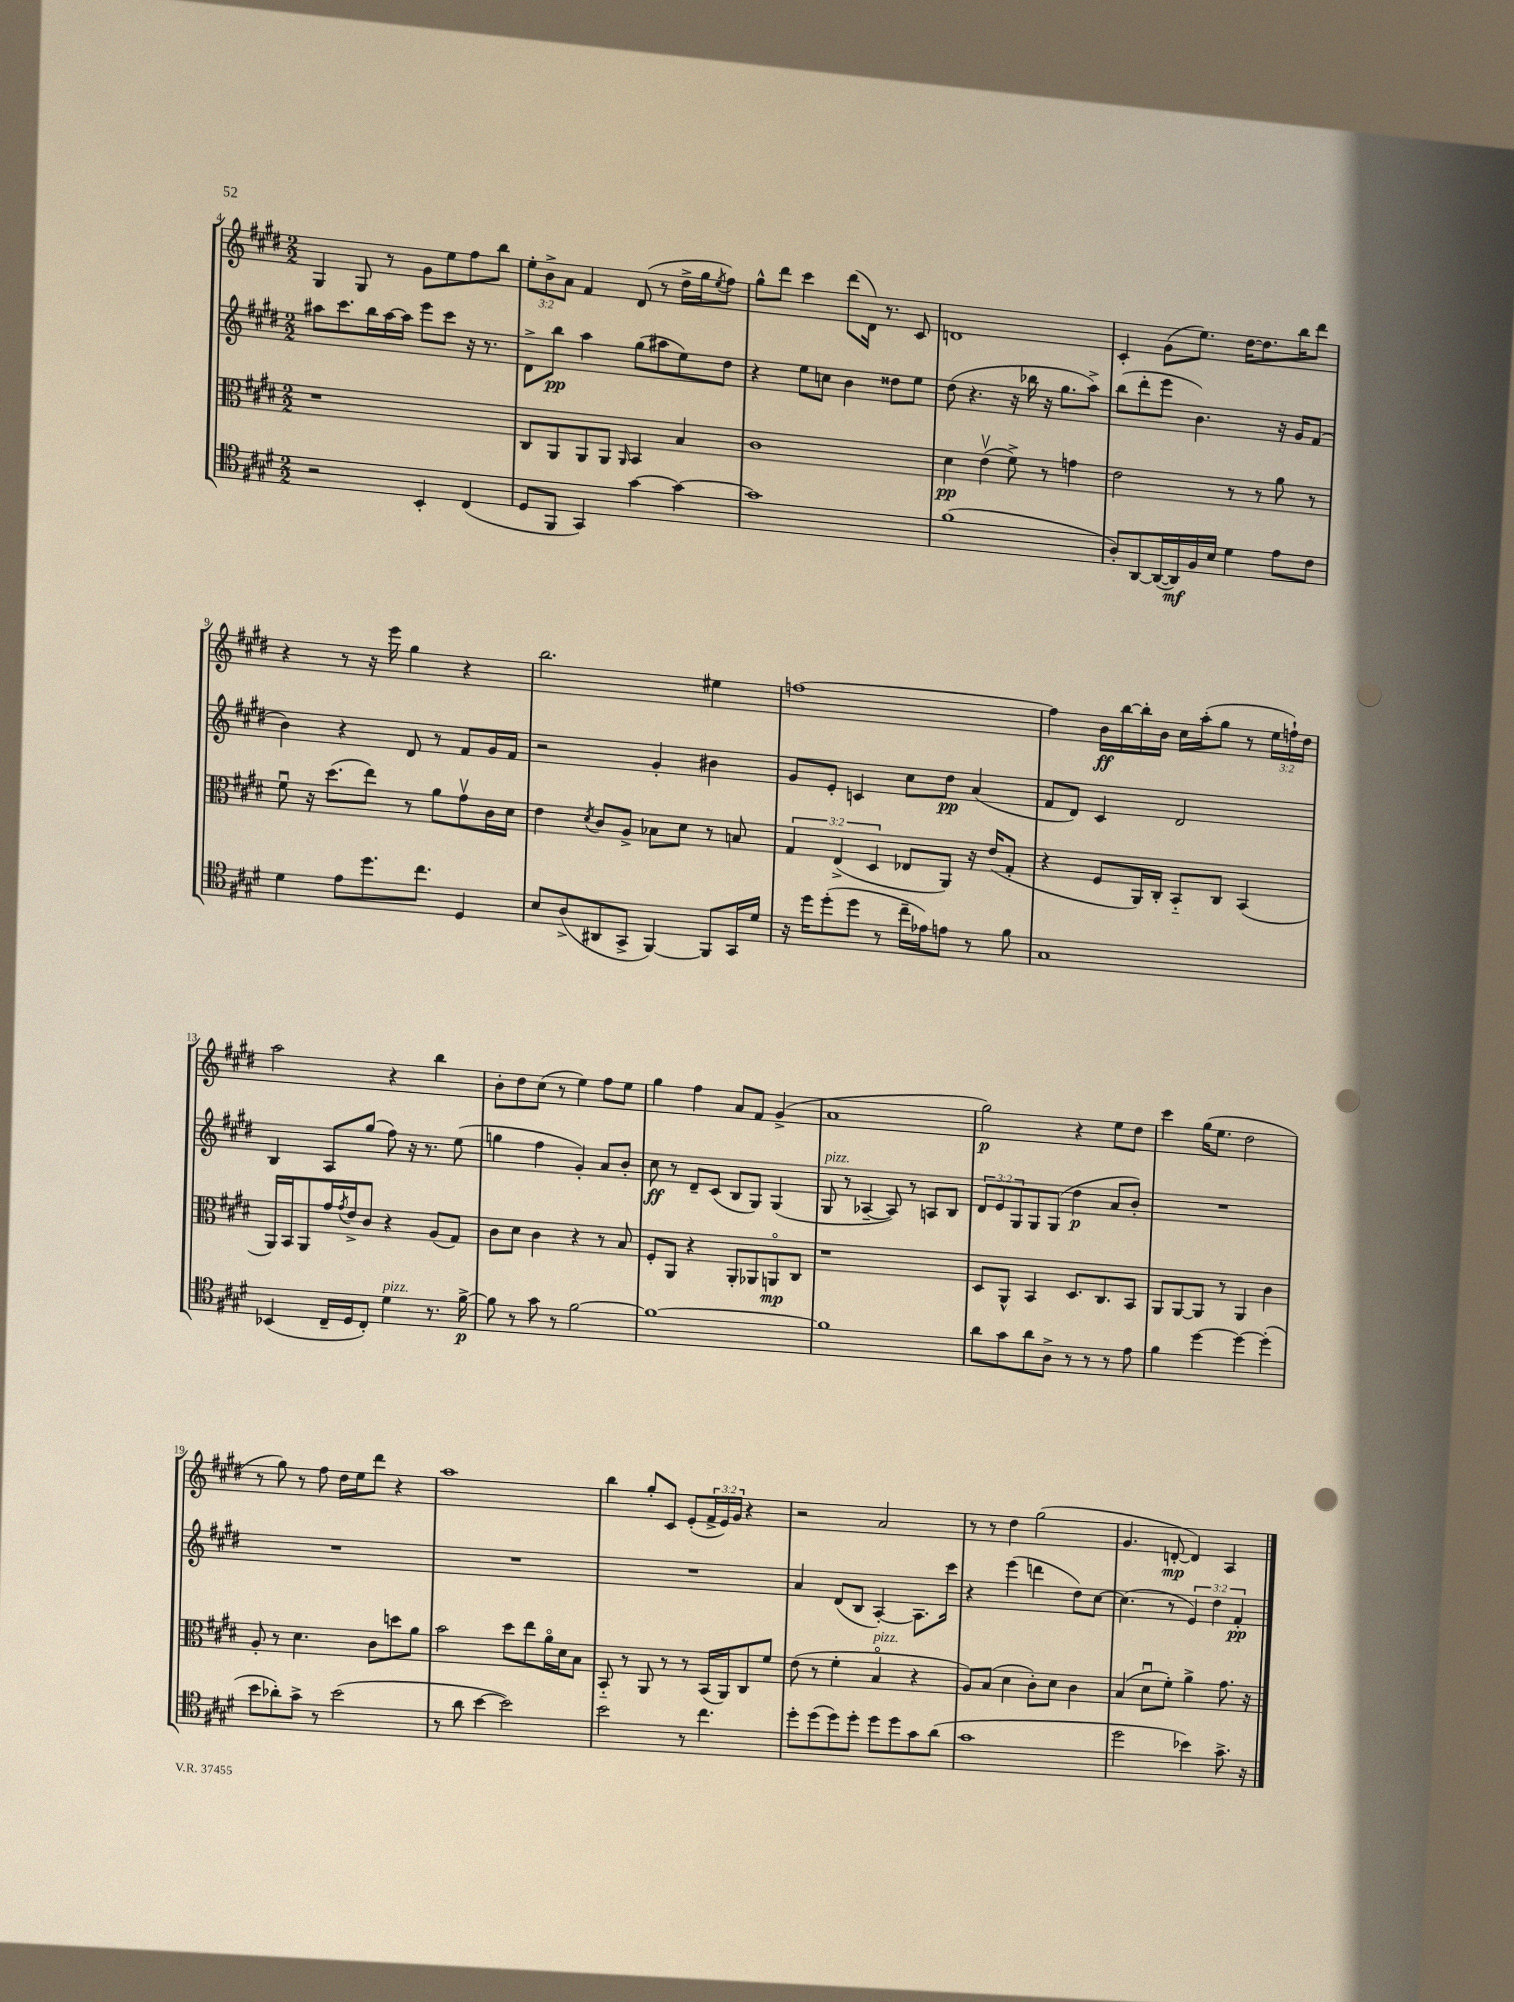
<<
\new StaffGroup <<
\new Staff = "s0" {
    \clef treble \key e \major \numericTimeSignature \time 2/2 \override Staff.TupletNumber.text = #tuplet-number::calc-fraction-text
    gis4 gis8 r8 gis'8 e''8 fis''8 b''8 |
    \tuplet 3/2 { e''8-. b'8-> a'8 } fis'4 dis'8( r8 dis''16-> gis''16 \acciaccatura { e''8 } fis''8) |
    gis''8-^ dis'''8 cis'''4 dis'''8( dis'16) r8. cis'8 |
    d'1 |
    cis'4-. gis'8( e''8.) dis''16~ dis''8. b''16 dis'''8 |
    r4 r8 r16 e'''16 gis''4 r4 |
    b''2. eis''4 |
    f''1~ |
    f''4 b'16\ff b''16~ b''16-. b'16 cis''16 a''16-.( gis''8 r8 \tuplet 3/2 { e''16 f''16-!) dis''16 } |
    a''2 r4 b''4 |
    b'8-. dis''8 cis''8( r8 e''4) fis''8 e''8 |
    gis''4 fis''4 a'8 fis'8 gis'4->( |
    a'1 |
    gis''2\p) r4 e''8 dis''8 |
    cis'''4 gis''16( e''8. dis''2 |
    r8 gis''8) r8 fis''8 dis''16 e''16 dis'''8 r4 |
    a''1 |
    b''4 gis''8-. cis'8 e'8-.( \tuplet 3/2 { fis'16-> e'16) gis'16 } r4 |
    r2 a'2 |
    r8 r8 dis''4 gis''2( |
    gis'4. d'8~-.\mp d'4) a4 \bar "|." |
}
\new Staff = "s1" {
    \clef treble \key e \major \numericTimeSignature \time 2/2 \override Staff.TupletNumber.text = #tuplet-number::calc-fraction-text
    ais''8 cis'''8. b''16 ais''16~ ais''16 e'''8 cis'''8 r16 r8. |
    dis'8-> b''8\pp a''4 gis''8( ais''8 e''8) dis''8 |
    r4 e''8 c''8 b'4 disis''8 e''8 |
    dis''8( r4. r16 bes''16 r16 gis''8. a''8->) |
    b''8( dis'''8-. e'''8 b'4.) r16 gis'16 fis'8( |
    b'4) r4 dis'8 r8 fis'8 gis'16 fis'16 |
    r2 gis'4-. bis'4 |
    gis'8 e'8-. c'4 cis''8 dis''8\pp a'4( |
    fis'8 dis'8) cis'4 dis'2 |
    b4 a8 gis''8( fis''8) r16 r8. e''8( |
    g''4 fis''4 gis'4-.) a'8 b'8-. |
    cis''8\ff r8 dis'8-- cis'8( b8 gis8) gis4( |
    gis8^\markup { \italic "pizz." } r8 aes4~-- aes8) r8 a8 b8 |
    \tuplet 3/2 { dis'8 e'8 gis8 } gis8 gis8( dis''4\p a'8 b'8-.) |
    R1 |
    R1 |
    R1 |
    R1 |
    a'4 dis'8( b8 a4~-.) a8. cis'''16 |
    r4 e'''4( d'''4 dis''8) cis''8~ |
    cis''4.( r8 \tuplet 3/2 { e'4) dis''4 fis'4-.\pp } \bar "|." |
}
\new Staff = "s2" {
    \clef alto \key e \major \numericTimeSignature \time 2/2 \override Staff.TupletNumber.text = #tuplet-number::calc-fraction-text
    r1 |
    cis8 a,8 a,8 a,8 \grace { a,16 } b,4 b4 |
    cis'1 |
    dis'4\pp e'4\upbow( fis'8->) r8 g'4 |
    e'2 r8 r8 a'8 r8 |
    fis'8\downbow r16 dis''8.( e''8) r8 a'8 gis'8\upbow cis'16 dis'16 |
    e'4 \acciaccatura { dis'8 } cis'8 a8-> bes8 dis'8 r8 b8 |
    \tuplet 3/2 { gis4 e4->( dis4 } ees8 a,8) r16 e'16( gis8-. |
    r4 fis8 a,16) cis16-. b,8-_ cis8 b,4( |
    a,16) b,16 a,8 gis'16 \acciaccatura { gis'8 } e'16-> cis'8 r4 a8( gis8) |
    cis'8 dis'8 cis'4 r4 r8 b8 |
    fis8-. a,8 r4 a,8-. aes,8 a,8\flageolet\mp cis8 |
    r1 |
    dis8 a,8-^ b,4 dis8. cis8. b,8 |
    a,8 a,8~ a,8 r8 a,4 cis'4 |
    a8-. r8 dis'4. cis'8 d''8 a'8 |
    b'2 dis''8 e''8 a'16\flageolet dis'16 b8 |
    b,8-_ r8 a,8 r8 r8 b,16( a,16) cis8 fis'8 |
    e'8( r8 fis'4-. b4\flageolet^\markup { \italic "pizz." } r4 |
    a8) b8( dis'4 cis'8-.) dis'8 cis'4 |
    b4( dis'8\downbow fis'8-.) a'4-> gis'8. r16 \bar "|." |
}
\new Staff = "s3" {
    \clef tenor \key e \major \numericTimeSignature \time 2/2
    r2 b,4-. cis4( |
    dis8 fis,8 gis,4) gis'4~ gis'4~ |
    gis'1 |
    fis'1( |
    a8-.) a,8~ a,16~( a,16\mf) fis16 b16 dis'4 e'8 cis'8 |
    dis'4 e'8 dis''8. cis''8. dis4 |
    b8 a8->( ais,8 gis,8-> fis,4~) fis,8 gis,16 dis'16 |
    r16 dis''16 dis''8-.( dis''8 r8 cis''16-- ees'16) e'8 r8 fis'8 |
    gis1 |
    bes,4( cis16-- dis16 cis8-.) dis'4^\markup { \italic "pizz." } r8. fis'16~->\p |
    fis'8 r8 gis'8 r8 fis'2~ |
    fis'1~ |
    fis'1 |
    a'8 gis'8 a'8 a8-> r8 r8 r8 e'8 |
    fis'4 dis''4~ dis''4~ dis''4-.( |
    b'8 aes'8-.) gis'8-> r8 b'2( |
    r8 a'8 b'4~ b'2) |
    b'2 r8 cis''4. |
    dis''8-. dis''8( dis''8) dis''8-. dis''8 dis''8 gis'8 a'8( |
    gis'1 |
    dis''2 bes'4) gis'8.-> r16 \bar "|." |
}
>>
>>
\layout { \context { \Score currentBarNumber = #4 } }
